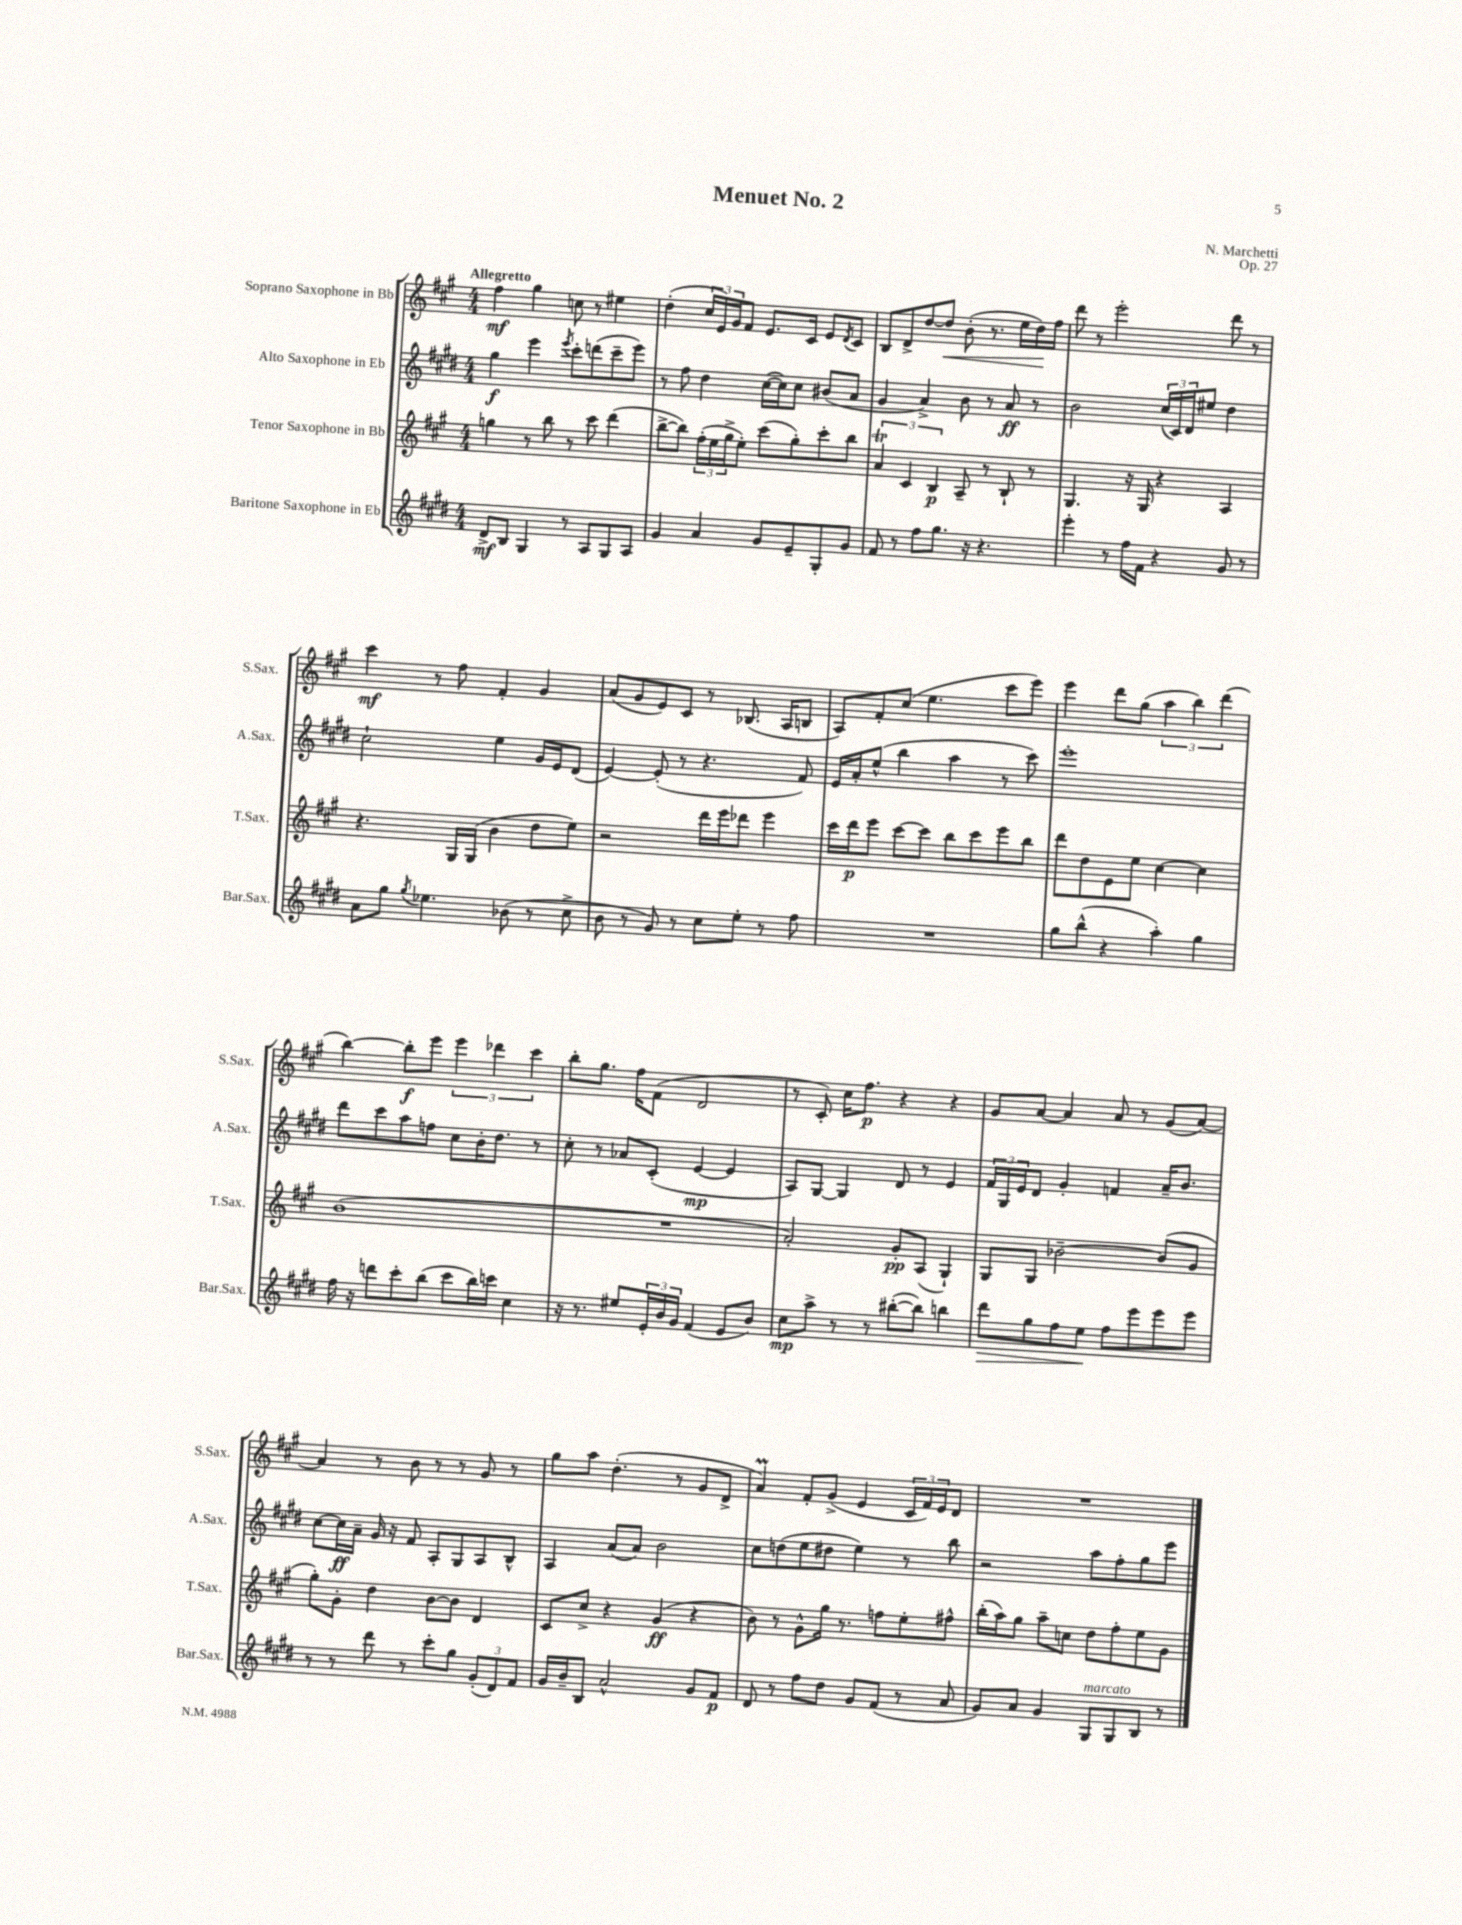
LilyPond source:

\header { title = "Menuet No. 2" composer = "N. Marchetti" opus = "Op. 27" }
<<
\new StaffGroup <<
\new Staff = "s0" \with { instrumentName = "Soprano Saxophone in Bb" shortInstrumentName = "S.Sax." } {
    \clef treble \key a \major \numericTimeSignature \time 4/4 \tempo "Allegretto"
    fis''4\mf gis''4 c''8 r8 eis''4 |
    d''4-.( \tuplet 3/2 { cis''16 e'16) gis'16 } fis'8 e'8. cis'16 e'8 \acciaccatura { d'8 } cis'8 |
    b8 d'8-> d''8~ d''8\< b'8-.( r8. e''16 d''16\!) fis''16 |
    d'''8 r8 e'''2-. d'''8 r8 |
    cis'''4\mf r8 fis''8 fis'4-. gis'4 |
    a'8( gis'8 e'8) cis'8 r8 bes8.( a16 b8 |
    a8) fis'8-. cis''8( e''4. cis'''8 e'''8) |
    e'''4 d'''8 gis''8( \tuplet 3/2 { a''4 b''4) d'''4( } |
    b''4~) b''8-.\f e'''8 \tuplet 3/2 { e'''4 des'''4 cis'''4 } |
    b''8-. gis''8. fis''16 fis'8( d'2 |
    r8 cis'8-.) cis''16 fis''8.\p r4 r4 |
    gis'8 a'8~ a'4 a'8 r8 gis'8( a'8~) |
    a'4 r8 b'8 r8 r8 gis'8 r8 |
    gis''8 a''8 d''4.-.( r8 gis'8 d'8-> |
    a'4\prall) fis'8-. gis'8->( e'4 \tuplet 3/2 { cis'16 fis'16) e'16 } d'8 |
    R1 \bar "|." |
}
\new Staff = "s1" \with { instrumentName = "Alto Saxophone in Eb" shortInstrumentName = "A.Sax." } {
    \clef treble \key e \major \numericTimeSignature \time 4/4
    gis''4\f e'''4 \acciaccatura { e'''8 } cis'''8-. d'''8( cis'''8-- e'''8) |
    r8 fis''8 dis''4 cis''16~( cis''16) cis''8 bis'8( a'8 |
    gis'4 a'4->) b'8 r8 a'8\ff r8 |
    b'2 \tuplet 3/2 { cis''16( cis'16) dis'16 } eis''8 dis''4 |
    cis''2-! e''4 gis'16 e'16 dis'8( |
    e'4~) e'8-.( r8 r4. fis'8) |
    e'16 a'16-. e''8-^( b''4 a''4 r8 cis'''8) |
    e'''1-. |
    dis'''8 cis'''8 a''8 f''8 cis''8 b'16-. dis''8. r8 |
    cis''8-. r8 aes'8 cis'8-.( e'4~\mp e'4 |
    a8) gis8~ gis4 dis'8 r8 e'4 |
    \tuplet 3/2 { fis'16 gis16 e'16 } dis'8 gis'4-. f'4 a'16-- b'8. |
    cis''8~ cis''16\ff a'16-- gis'16 r16 fis'8 a8-. gis8 a8 b8-^ |
    a4 a'8( a'8) b'2 |
    cis''8 d''8( e''8 dis''8 e''4) r8 b''8 |
    r2 a''8 fis''8-. gis''8 e'''8 \bar "|." |
}
\new Staff = "s2" \with { instrumentName = "Tenor Saxophone in Bb" shortInstrumentName = "T.Sax." } {
    \clef treble \key a \major \numericTimeSignature \time 4/4
    g''4 r8 b''8 r8 cis'''8 d'''4( |
    b''8~-> b''8) \tuplet 3/2 { fis''16-.( e''16 gis''16-> } e''8-.) cis'''8( gis''8-.) cis'''8-. b''8 |
    \tuplet 3/2 { a'4\trill cis'4 b4\p } a8-- r8 b8-! r8 |
    gis4. r16 gis16 r4 a4 |
    r4. gis16 gis16( b'4 d''8 e''8) |
    r2 d'''16 e'''16 des'''8 e'''4 |
    cis'''16 d'''16\p e'''8 cis'''8~ cis'''8 b''8 cis'''8 e'''8 b''8 |
    d'''8 d''8 e'8 e''8 cis''4~ cis''4 |
    b'1( |
    R1 |
    a'2-.) gis'8-.\pp a8( gis4-!) |
    gis8 gis8 bes'2~-- bes'8( gis'8 |
    gis''8-.) gis'8-. d''4 b'8~ b'8 d'4 |
    cis'8 cis''8-> r4 gis'4\ff( r4 |
    b'8) r8 gis'8-^ gis''16 r8. f''8 e''8-. fis''8-^ |
    b''16-.( a''16) gis''8 a''8-- c''8 d''8 fis''8-. e''8 gis'8 \bar "|." |
}
\new Staff = "s3" \with { instrumentName = "Baritone Saxophone in Eb" shortInstrumentName = "Bar.Sax." } {
    \clef treble \key e \major \numericTimeSignature \time 4/4
    dis'8->\mf b8 gis4 r8 a8 gis8 a8 |
    gis'4 a'4 gis'8 e'8-- gis8-. gis'8 |
    fis'8 r8 fis''8 gis''8. r16 r4. |
    e'''4-. r8 fis''16 fis'16 r4 gis'8 r8 |
    a'8 gis''8 \acciaccatura { gis''8 } ees''4. bes'8( r8 cis''8-> |
    b'8 r8 gis'8) r8 cis''8 e''8-. r8 fis''8 |
    R1 |
    gis''8 b''8-^( r4 a''4-.) gis''4 |
    fis''16 r16 d'''8 cis'''8-. b''8( cis'''8 b''16) c'''16 cis''4 |
    r16 r8. eis''8 \tuplet 3/2 { e'16-. b'16 gis'16 } fis'4( e'8 b'8) |
    cis''8\mp a''8-> r8 r8 bis''8~-.( bis''8) b''4 |
    dis'''8\> gis''8 fis''8 e''8\! fis''8 e'''8 e'''8 e'''8 |
    r8 r8 dis'''8 r8 cis'''8-. gis''8 \tuplet 3/2 { gis'8-.( dis'8) fis'8 } |
    gis'16 b'16-- b8 a'2-^ gis'8 fis'8\p |
    dis'8 r8 fis''8 dis''8 gis'8 fis'8( r8 a'8 |
    gis'8) a'8 gis'4 gis8^\markup { \italic "marcato" } gis8 b8 r8 \bar "|." |
}
>>
>>
\layout { \context { \Score \remove "Bar_number_engraver" } }
